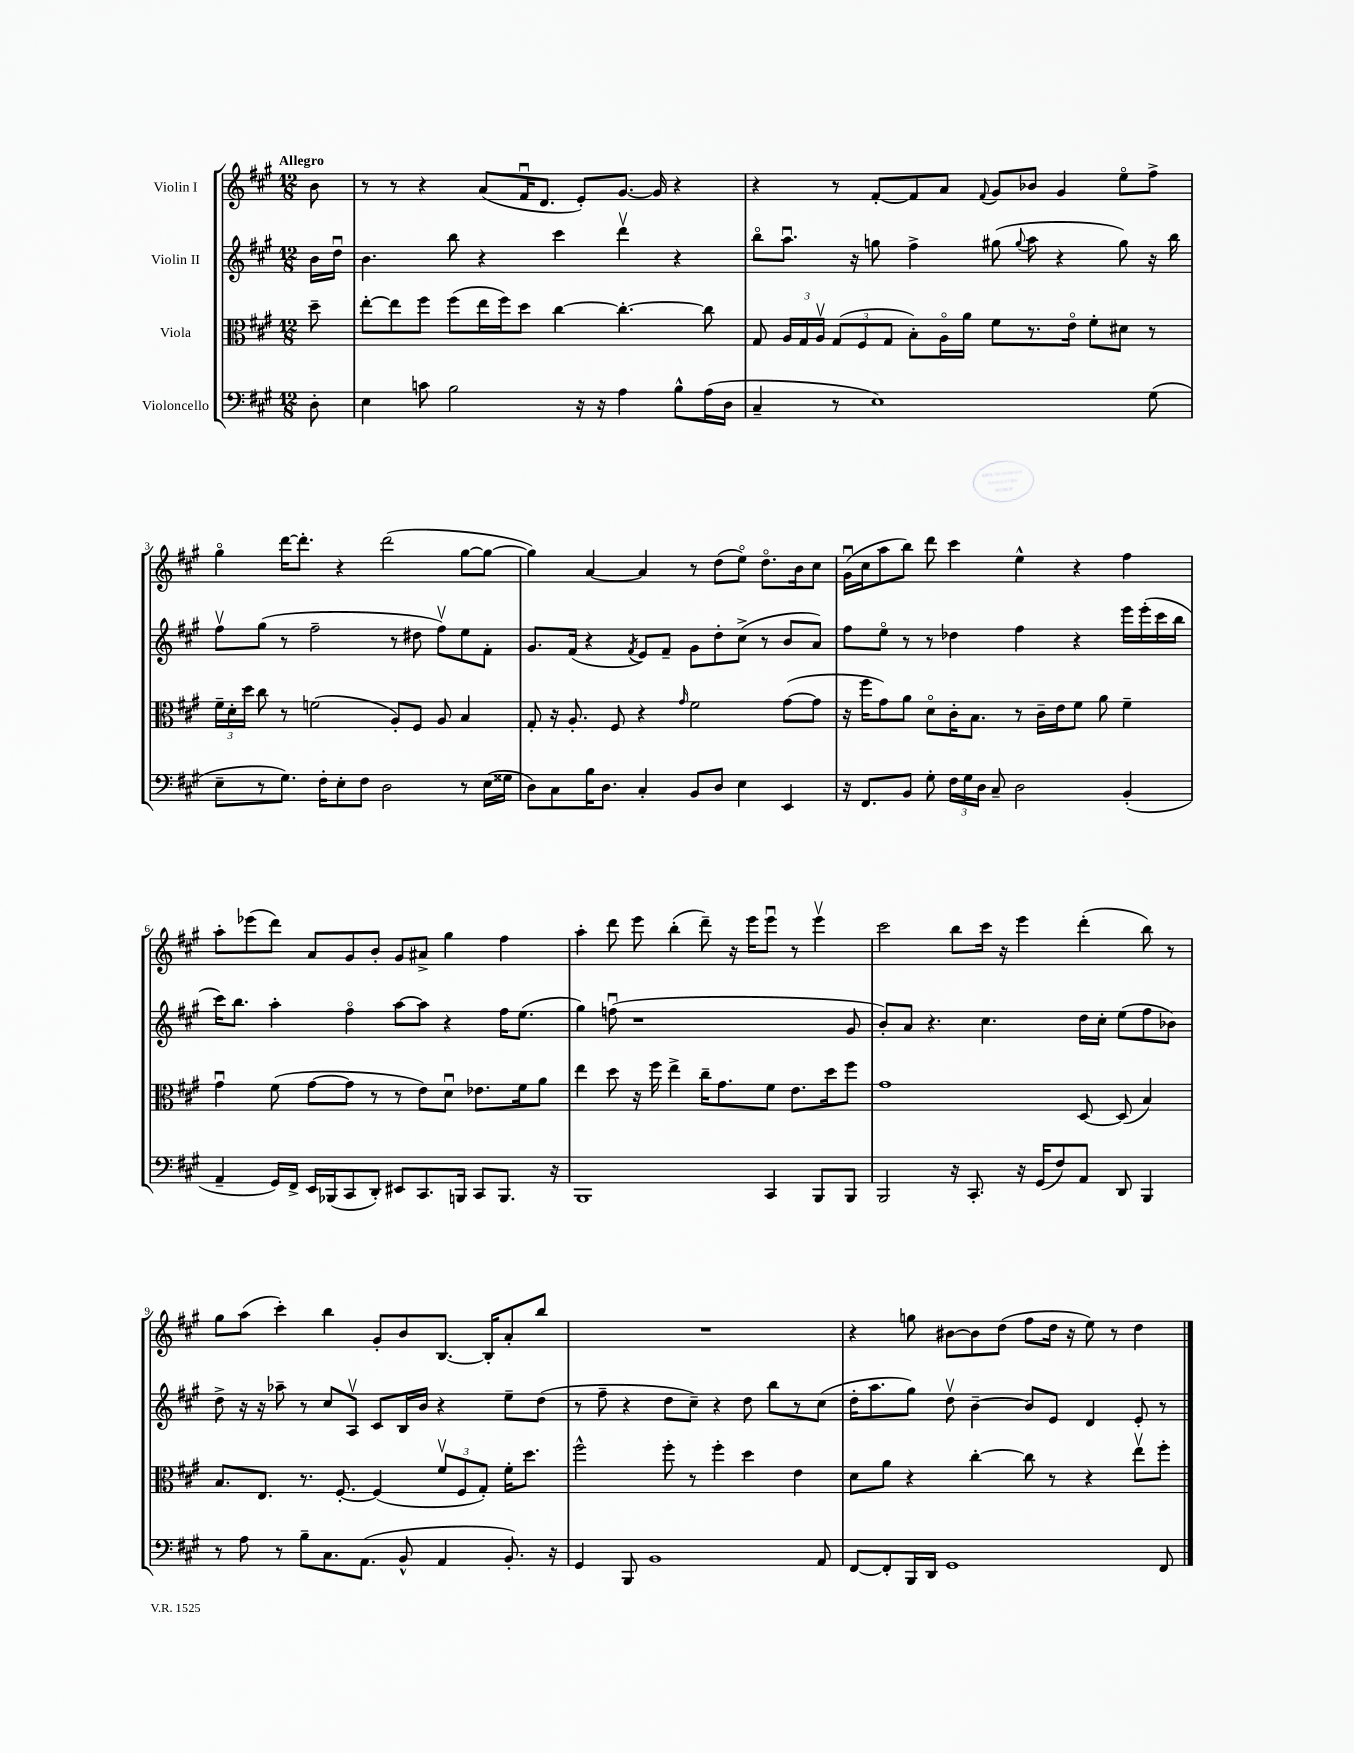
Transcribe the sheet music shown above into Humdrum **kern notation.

**kern	**kern	**kern	**kern
*part4	*part3	*part2	*part1
*staff4	*staff3	*staff2	*staff1
*I"Violoncello	*I"Viola	*I"Violin II	*I"Violin I
*clefF4	*clefC3	*clefG2	*clefG2
*k[f#c#g#]	*k[f#c#g#]	*k[f#c#g#]	*k[f#c#g#]
*M12/8	*M12/8	*M12/8	*M12/8
=	=	=	=
!	!	!	!LO:TX:a:B:t=Allegro
8D'\	8dd~\	16b\LL	8b\
.	.	16ddu\JJ	.
=1	=1	=1	=1
4E\	[8ee'\L	4.b\	8r
.	8ee\]	.	8r
8cn\	8ff#\J	.	4r
2B\	(8ff#\L	8bb\	.
.	16ee\L	4r	(8a/L
.	16ff#\J)	.	.
.	8dd\J	.	16f#u/K
.	.	.	8.d/J
.	[4cc#\	4ccc#\	.
16r	.	.	8e'/L)
16r	.	.	.
4A\	4.cc#'\_	4dddv\	[8.g#/J
.	.	.	16g#/]
8B^^\L	.	4r	4r
(16A\L	8cc#\]	.	.
16D\JJ	.	.	.
=2	=2	=2	=2
4C#~/	8G#/	8bb\L	4r
.	24A/LL	8.aau\J	.
.	24G#/	.	.
.	24Av/JJ	.	.
8r	(12G#/L	.	8r
.	.	16r	.
.	12F#/	.	.
1E)	.	8ggn\	[8f#'/L
.	12G#/J	.	.
.	8B'\L)	4ff#^\	8f#/]
.	16A\L	.	8a/J
.	16a\JJ	.	.
.	.	.	8qqf#/
.	8f#\L	(8gg#X\	8g#/L
.	.	8qqgg#/	.
.	8.r	8aa\	8b-X/J
.	.	4r	4g#/
.	16e\Jk	.	.
.	8f#'\L	.	.
.	8d#X\J	8gg#\)	8ee\L
(8G#\	8r	16r	8ff#^\J
.	.	16bb\	.
!!LO:LB:g=z
=3	=3	=3	=3
8E~\L	24f#~\LL	8ff#v\L	4gg#\
.	24d'\	.	.
.	24dd\JJ	.	.
8r	8cc#\	(8gg#\J	.
8.G#\J)	8r	8r	[16ddd\KL
.	.	.	8.ddd'\J]
.	(2fn\	2ff#~\	.
16F#'\KL	.	.	.
8E'\	.	.	4r
8F#\J	.	.	.
2D\	.	.	(2ddd\
.	8A'/L)	8r	.
.	8F#/J	8dd#X\	.
.	8A/	8ff#v\L)	.
8r	4B/	8ee\	[8gg#\L
(16E\LL	.	8f#'\J	8gg#\J_
16G##X\JJ	.	.	.
=4	=4	=4	=4
8D\L)	8G#'/	8.g#/L	4gg#\])
8C#\	16r	.	.
.	8.A'/	(16f#/Jk	.
16B\K	.	4r	[4a/
8.D\J	.	.	.
.	8F#/	.	.
.	.	8qf#/	.
4C#'/	4r	8e/L)	4a/]
.	.	8f#~/J	.
.	16qqg#/	.	.
8BB/L	2f#\	8g#\L	8r
8D/J	.	8dd'\	(8dd\L
4E\	.	(8cc#^\J	8ee\J)
.	.	8r	8.dd\L
4EE/	([8g#\L	8b/L	.
.	.	.	16b\k
.	8g#\J]	8a/J)	8cc#\J
=5	=5	=5	=5
16r	16r	8ff#\L	(16g#u\LL
8.FF#/L	16ff#\KL	.	16cc#\J
.	8g#\)	8ee\J	8aa\
8BB/J	8a\J	8r	8bb\J)
8G#'\	8d\L	8r	8ddd\
24F#\LL	16c#'\K	4dd-X\	4ccc#\
24G#\	.	.	.
.	8.B\J	.	.
24D\JJ	.	.	.
8C#~/	.	.	.
2D\	8r	4ff#\	4ee^^\
.	16c#~\LL	.	.
.	16e\J	.	.
.	8f#\J	4r	4r
.	8a\	.	.
(4BB'/	4f#~\	16eee\LL	4ff#\
.	.	(16eee'\	.
.	.	16ccc#\	.
.	.	16bb\JJ	.
!!LO:LB:g=z
=6	=6	=6	=6
4AA~/	4g#u\	16ccc#\KL)	8aa'\L
.	.	8.bb\J	.
.	.	.	(8eee-X\
16GG#/LL)	(8f#\	4aa'\	8ddd\J)
16FF#^/JJ	.	.	.
16EE/LL	[8g#\L	.	8a/L
(16BBB-X/J	.	.	.
8CC#/	8g#\J]	4ff#\	8g#/
8DD'/J)	8r	.	8b'/J
8EE#X/L	8r	[8aa\L	8g#/L
8.CC#/	8e\L)	8aa\J]	8a#X^/J
.	8du\J	4r	4gg#\
16BBBn/Jk	.	.	.
8CC#/L	8.e-X\L	.	.
8.BBB/J	.	16ff#\KL	4ff#\
.	16f#\k	(8.ee\J	.
.	8a\J	.	.
16r	.	.	.
=7	=7	=7	=7
1BBB	4ee\	4gg#\)	4aa'\
.	8dd\	(8ffnu\	8ddd\
.	16r	1r	8eee\
.	16ff#\	.	.
.	4ee^\	.	(4bb'\
.	16cc#~\KL	.	8ddd~\)
.	8.g#\	.	.
.	.	.	16r
.	.	.	16eee\KL
4CC#/	8f#\J	.	8eeeu\J
.	8.e\L	.	8r
8BBB/L	.	.	4eeev\
.	16dd\k	.	.
8BBB/J	8ff#\J	8g#/	.
=8	=8	=8	=8
2BBB/	1g#	8b'/L)	2ccc#\
.	.	8a/J	.
.	.	4.r	.
16r	.	.	8bb\L
8.CC#'/	.	.	.
.	.	4.cc#\	16ccc#\Jk
.	.	.	16r
16r	.	.	4eee\
(16GG#/KL	.	.	.
8F#/)	.	.	.
8AA/J	[8D/	16dd\LL	(4ddd'\
.	.	16cc#'\JJ	.
8DD/	(8D/]	(8ee\L	.
4BBB/	4B/)	8ff#\	8bb\)
.	.	8b-X\J)	8r
!!LO:LB:g=z
=9	=9	=9	=9
8r	8.B/L	8dd^\	8gg#\L
8A\	.	16r	(8aa\J
.	8.E/J	16r	.
8r	.	8aa-X~\	4ccc#'\)
8B~\L	8.r	8r	.
8.C#\	.	8cc#/L	4bb\
.	[8.F#'/	.	.
.	.	8Av/J	.
(8.AA\J	.	.	.
.	(4F#/]	8c#/L	8g#'/L
8BB^^/	.	16B/L	8b/
.	.	16b/JJ	.
4AA/	12f#v/L	4r	[8.B/J
.	12F#/	.	.
.	12G#'/J)	.	.
.	.	.	16B'/KL]
8.BB'/)	16f#'\KL	8ee~\L	8a'/
.	8.dd\J	.	.
.	.	(8dd\J	8bb/J
16r	.	.	.
=10	=10	=10	=10
4GG#/	2ff#^^\	8r	1.r
.	.	8ff#~\	.
8BBB/	.	4r	.
1BB	.	.	.
.	8ff#'\	8dd\L	.
.	8r	8cc#~\J)	.
.	4ff#'\	4r	.
.	4dd\	8dd\	.
.	.	8bb\L	.
.	4e\	8r	.
8AA/	.	(8cc#\J	.
=11	=11	=11	=11
[8FF#/L	8d\L	16dd'\KL	4r
.	.	8.aa\	.
8FF#'/]	8a\J	.	.
16BBB/L	4r	8gg#\J)	8ggn\
16DD/JJ	.	.	.
1GG#	.	8ddv\	[8b#X\L
.	[4cc#'\	[4b~\	8b#\]
.	.	.	(8dd\J
.	8cc#\]	8b/L]	8ff#\L
.	8r	8e/J	16dd\Jk
.	.	.	16r
.	4r	4d/	8ee\)
.	.	.	8r
.	8eev\L	8e'/	4dd\
8FF#/	8ff#'\J	8r	.
==	==	==	==
*-	*-	*-	*-
